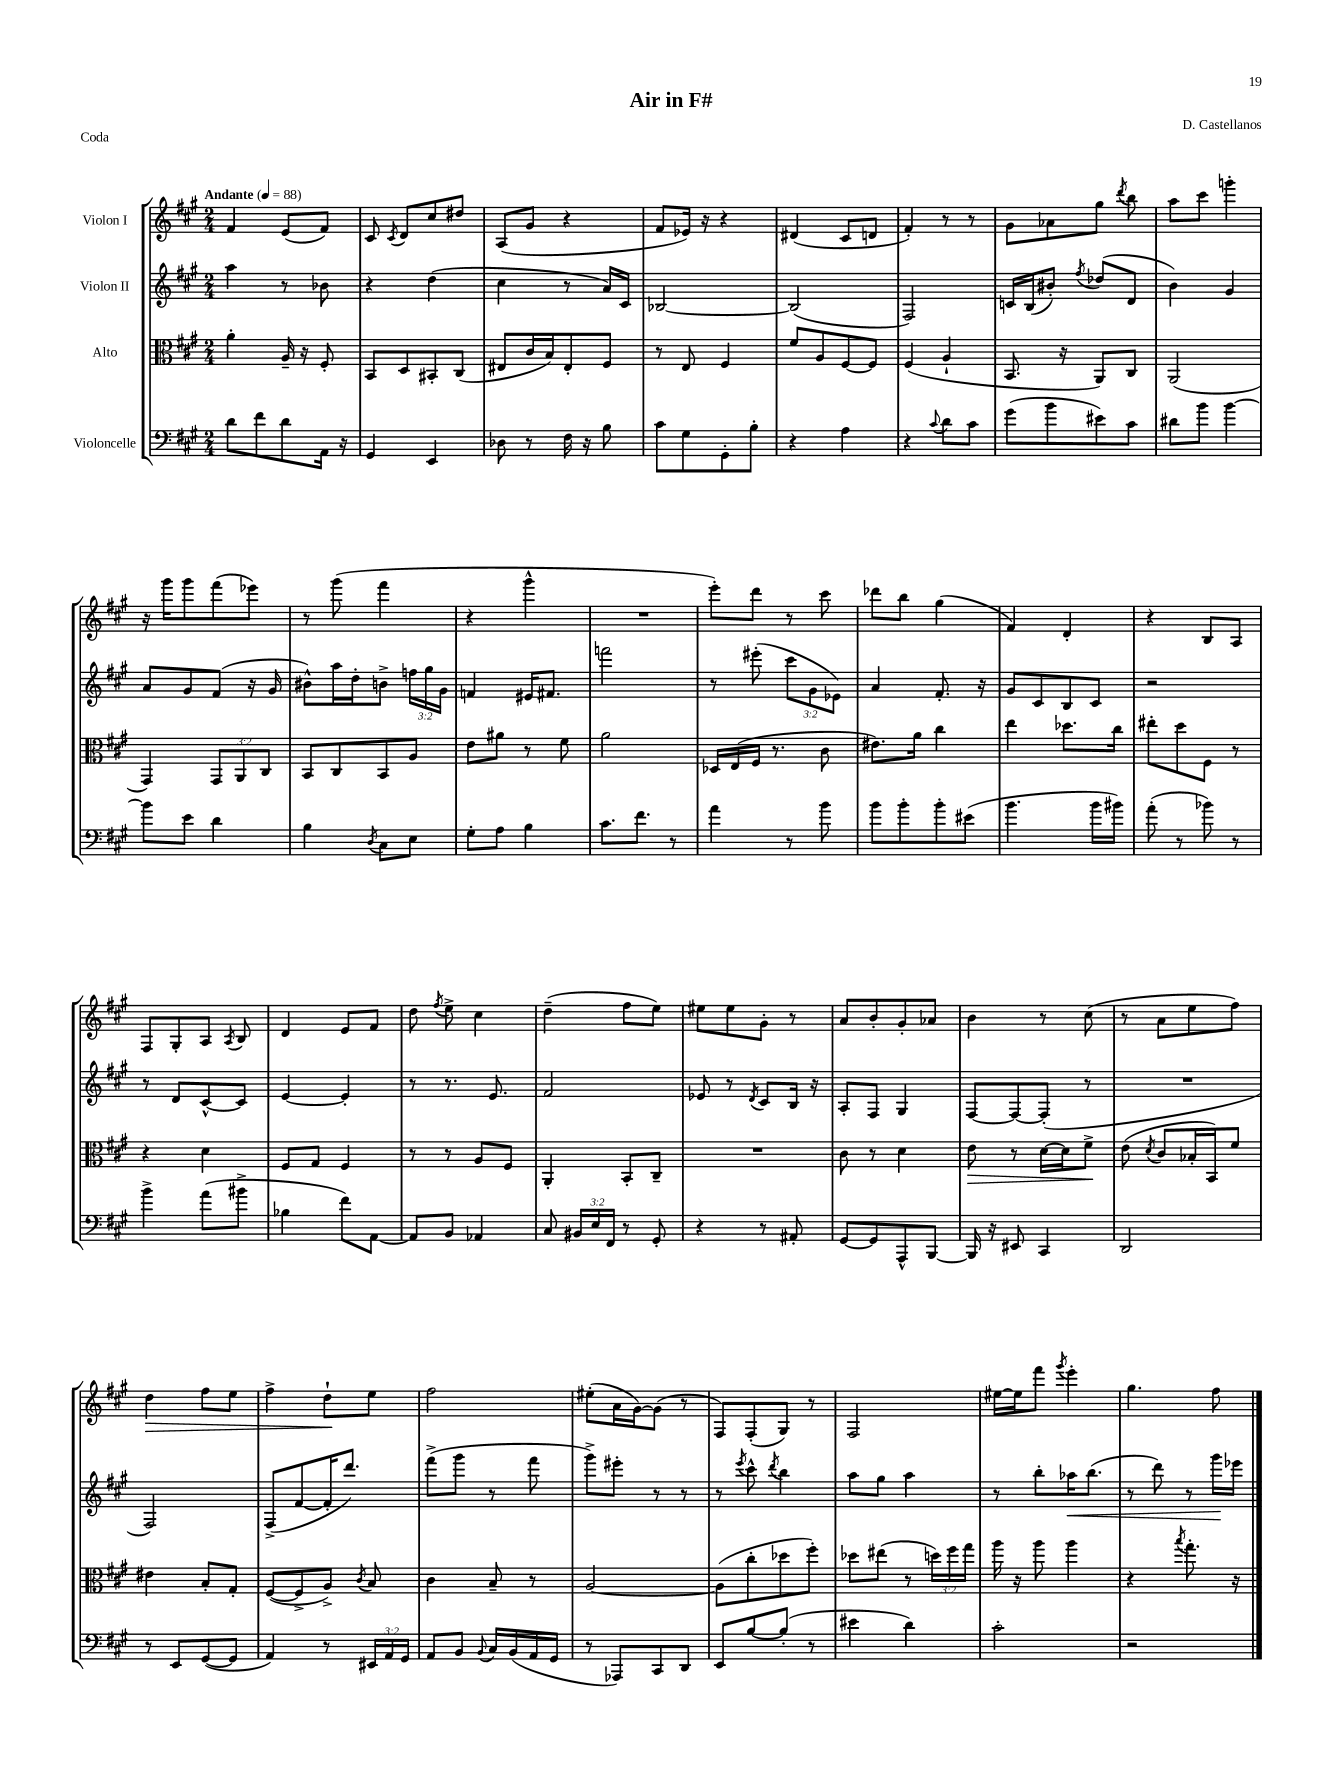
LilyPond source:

\header { title = "Air in F#" composer = "D. Castellanos" piece = "Coda" }
<<
\new StaffGroup <<
\new Staff = "s0" \with { instrumentName = "Violon I" } {
    \clef treble \key a \major \numericTimeSignature \time 2/4 \tempo "Andante" 4 = 88
    \autoBeamOff fis'4 e'8[( fis'8]) |
    cis'8 \acciaccatura { cis'8 } d'8[ cis''8 dis''8] |
    a8[( gis'8] r4 |
    fis'8[ ees'16]) r16 r4 |
    dis'4( cis'8[ d'8] |
    fis'4-.) r8 r8 |
    gis'8[ aes'8 gis''8] \acciaccatura { d'''8 } b''8 |
    a''8[ cis'''8] g'''4-. |
    r16 gis'''16[ gis'''8 fis'''8( ees'''8]) |
    r8 gis'''8( fis'''4 |
    r4 gis'''4-^ |
    R2 |
    e'''8[-.) d'''8] r8 cis'''8 |
    des'''8[ b''8] gis''4( |
    fis'4) d'4-. |
    r4 b8[ a8] |
    fis8[ gis8-. a8] \acciaccatura { a8 } b8 |
    d'4 e'8[ fis'8] |
    d''8 \acciaccatura { fis''8 } e''8-> cis''4 |
    d''4--( fis''8[ e''8]) |
    eis''8[ eis''8 gis'8]-. r8 |
    a'8[ b'8-. gis'8-. aes'8] |
    b'4 r8 cis''8( |
    r8 a'8[ e''8 fis''8]) |
    d''4\> fis''8[ e''8] |
    fis''4-> d''8[-!\! e''8] |
    fis''2 |
    eis''8[-.( a'16 gis'16~) gis'8]( r8 |
    fis8[) fis8-.( gis8]) r8 |
    fis2 |
    eis''16[~ eis''16 fis'''8] \acciaccatura { gis'''8 } e'''4-. |
    gis''4. fis''8 \bar "|." |
}
\new Staff = "s1" \with { instrumentName = "Violon II" } {
    \clef treble \key a \major \numericTimeSignature \time 2/4 \override Staff.TupletNumber.text = #tuplet-number::calc-fraction-text
    \autoBeamOff a''4 r8 bes'8 |
    r4 d''4( |
    cis''4 r8 a'16[) cis'16] |
    bes2~ |
    bes2( |
    fis2) |
    c'16[ b16( bis'8]-.) \acciaccatura { fis''8 } des''8[( d'8] |
    b'4) gis'4 |
    a'8[ gis'8 fis'8]( r16 gis'16 |
    bis'8[-^) a''16 d''16-. b'8]-> \tuplet 3/2 { f''16[ gis''16 gis'16] } |
    f'4 eis'16[ fis'8.] |
    f'''2 |
    r8 eis'''8-.( \tuplet 3/2 { cis'''8[ gis'8 ees'8]) } |
    a'4 fis'8.-. r16 |
    gis'8[ cis'8 b8 cis'8] |
    r2 |
    r8 d'8[ cis'8~-^ cis'8] |
    e'4~ e'4-. |
    r8 r8. e'8. |
    fis'2 |
    ees'8 r8 \acciaccatura { d'8 } cis'8[ b16] r16 |
    a8[-. fis8] gis4 |
    fis8[~ fis8~ fis8]-.( r8 |
    R2 |
    fis2) |
    fis8[->( fis'8~ fis'16-. d'''8.]) |
    fis'''8[->( gis'''8] r8 fis'''8 |
    gis'''8[->) eis'''8]-. r8 r8 |
    r8 \acciaccatura { e'''8 } cis'''8-^ \acciaccatura { d'''8 } b''4 |
    a''8[ gis''8] a''4 |
    r8 b''8[-. aes''16\< b''8.]( |
    r8 d'''8) r8 gis'''16[\! ees'''16] \bar "|." |
}
\new Staff = "s2" \with { instrumentName = "Alto" } {
    \clef alto \key a \major \numericTimeSignature \time 2/4 \override Staff.TupletNumber.text = #tuplet-number::calc-fraction-text
    \autoBeamOff a'4-. a16-- r16 fis8-. |
    b,8[ d8 bis,8-. cis8]( |
    eis8[ cis'16 b16) eis8-. fis8] |
    r8 e8 fis4 |
    fis'8[ a8 fis8~ fis8] |
    fis4( a4-! |
    b,8. r16 a,8[) cis8] |
    a,2( |
    gis,4) \tuplet 3/2 { gis,8[ a,8 cis8] } |
    b,8[ cis8 b,8 a8] |
    e'8[ ais'8] r8 fis'8 |
    a'2 |
    des16[ e16( fis16] r8. cis'8 |
    eis'8.[) a'16] cis''4 |
    e''4 des''8.[ cis''16] |
    eis''8[-. d''8 fis8] r8 |
    r4 d'4 |
    fis8[ gis8] fis4 |
    r8 r8 a8[ fis8] |
    a,4-. b,8[-. cis8]-- |
    R2 |
    cis'8 r8 d'4 |
    e'8\> r8 d'16[~ d'16 fis'8]->\! |
    e'8( \acciaccatura { d'8 } cis'8[ bes16-. b,16) fis'8] |
    eis'4 b8[-. gis8]-. |
    fis8[~( fis8-> a8]->) \acciaccatura { cis'8 } b8 |
    cis'4 b8-- r8 |
    a2~ |
    a8[( cis''8-. des''8 fis''8]-.) |
    des''8[ eis''8]( r8 \tuplet 3/2 { d''16[) fis''16 gis''16] } |
    a''16 r16 a''8 a''4 |
    r4 \acciaccatura { b''8 } gis''8.-. r16 \bar "|." |
}
\new Staff = "s3" \with { instrumentName = "Violoncelle" } {
    \clef bass \key a \major \numericTimeSignature \time 2/4 \override Staff.TupletNumber.text = #tuplet-number::calc-fraction-text
    \autoBeamOff d'8[ fis'8 d'8 a,16] r16 |
    gis,4 e,4 |
    des8 r8 fis16 r16 b8 |
    cis'8[ gis8 gis,8-. b8]-. |
    r4 a4 |
    r4 \appoggiatura { cis'8 } d'8[ cis'8] |
    gis'8[( b'8 eis'8) cis'8] |
    dis'8[ b'8] b'4~ |
    b'8[ e'8] d'4 |
    b4 \acciaccatura { d8 } cis8[ e8] |
    gis8[-. a8] b4 |
    cis'8.[ fis'8.] r8 |
    a'4 r8 b'8 |
    b'8[ b'8-. b'8-. eis'8]( |
    b'4. b'16[ bis'16]) |
    a'8-.( r8 bes'8) r8 |
    b'4-> a'8[( bis'8]-> |
    bes4 fis'8[) a,8]~ |
    a,8[ b,8] aes,4 |
    cis8 \tuplet 3/2 { bis,16[ e16 fis,16] } r8 gis,8-. |
    r4 r8 ais,8-. |
    gis,8[~ gis,8 a,,8-^ b,,8]~ |
    b,,16 r16 eis,8 cis,4 |
    d,2 |
    r8 e,8[ gis,8~( gis,8] |
    a,4) r8 \tuplet 3/2 { eis,16[ a,16 gis,16] } |
    a,8[ b,8] \appoggiatura { b,8 } cis16[ b,16( a,16 gis,16] |
    r8 aes,,8[) cis,8 d,8] |
    e,8[ b8~ b8]-.( r8 |
    eis'4 d'4) |
    cis'2-. |
    r2 \bar "|." |
}
>>
>>
\layout { \context { \Score \remove "Bar_number_engraver" } }
